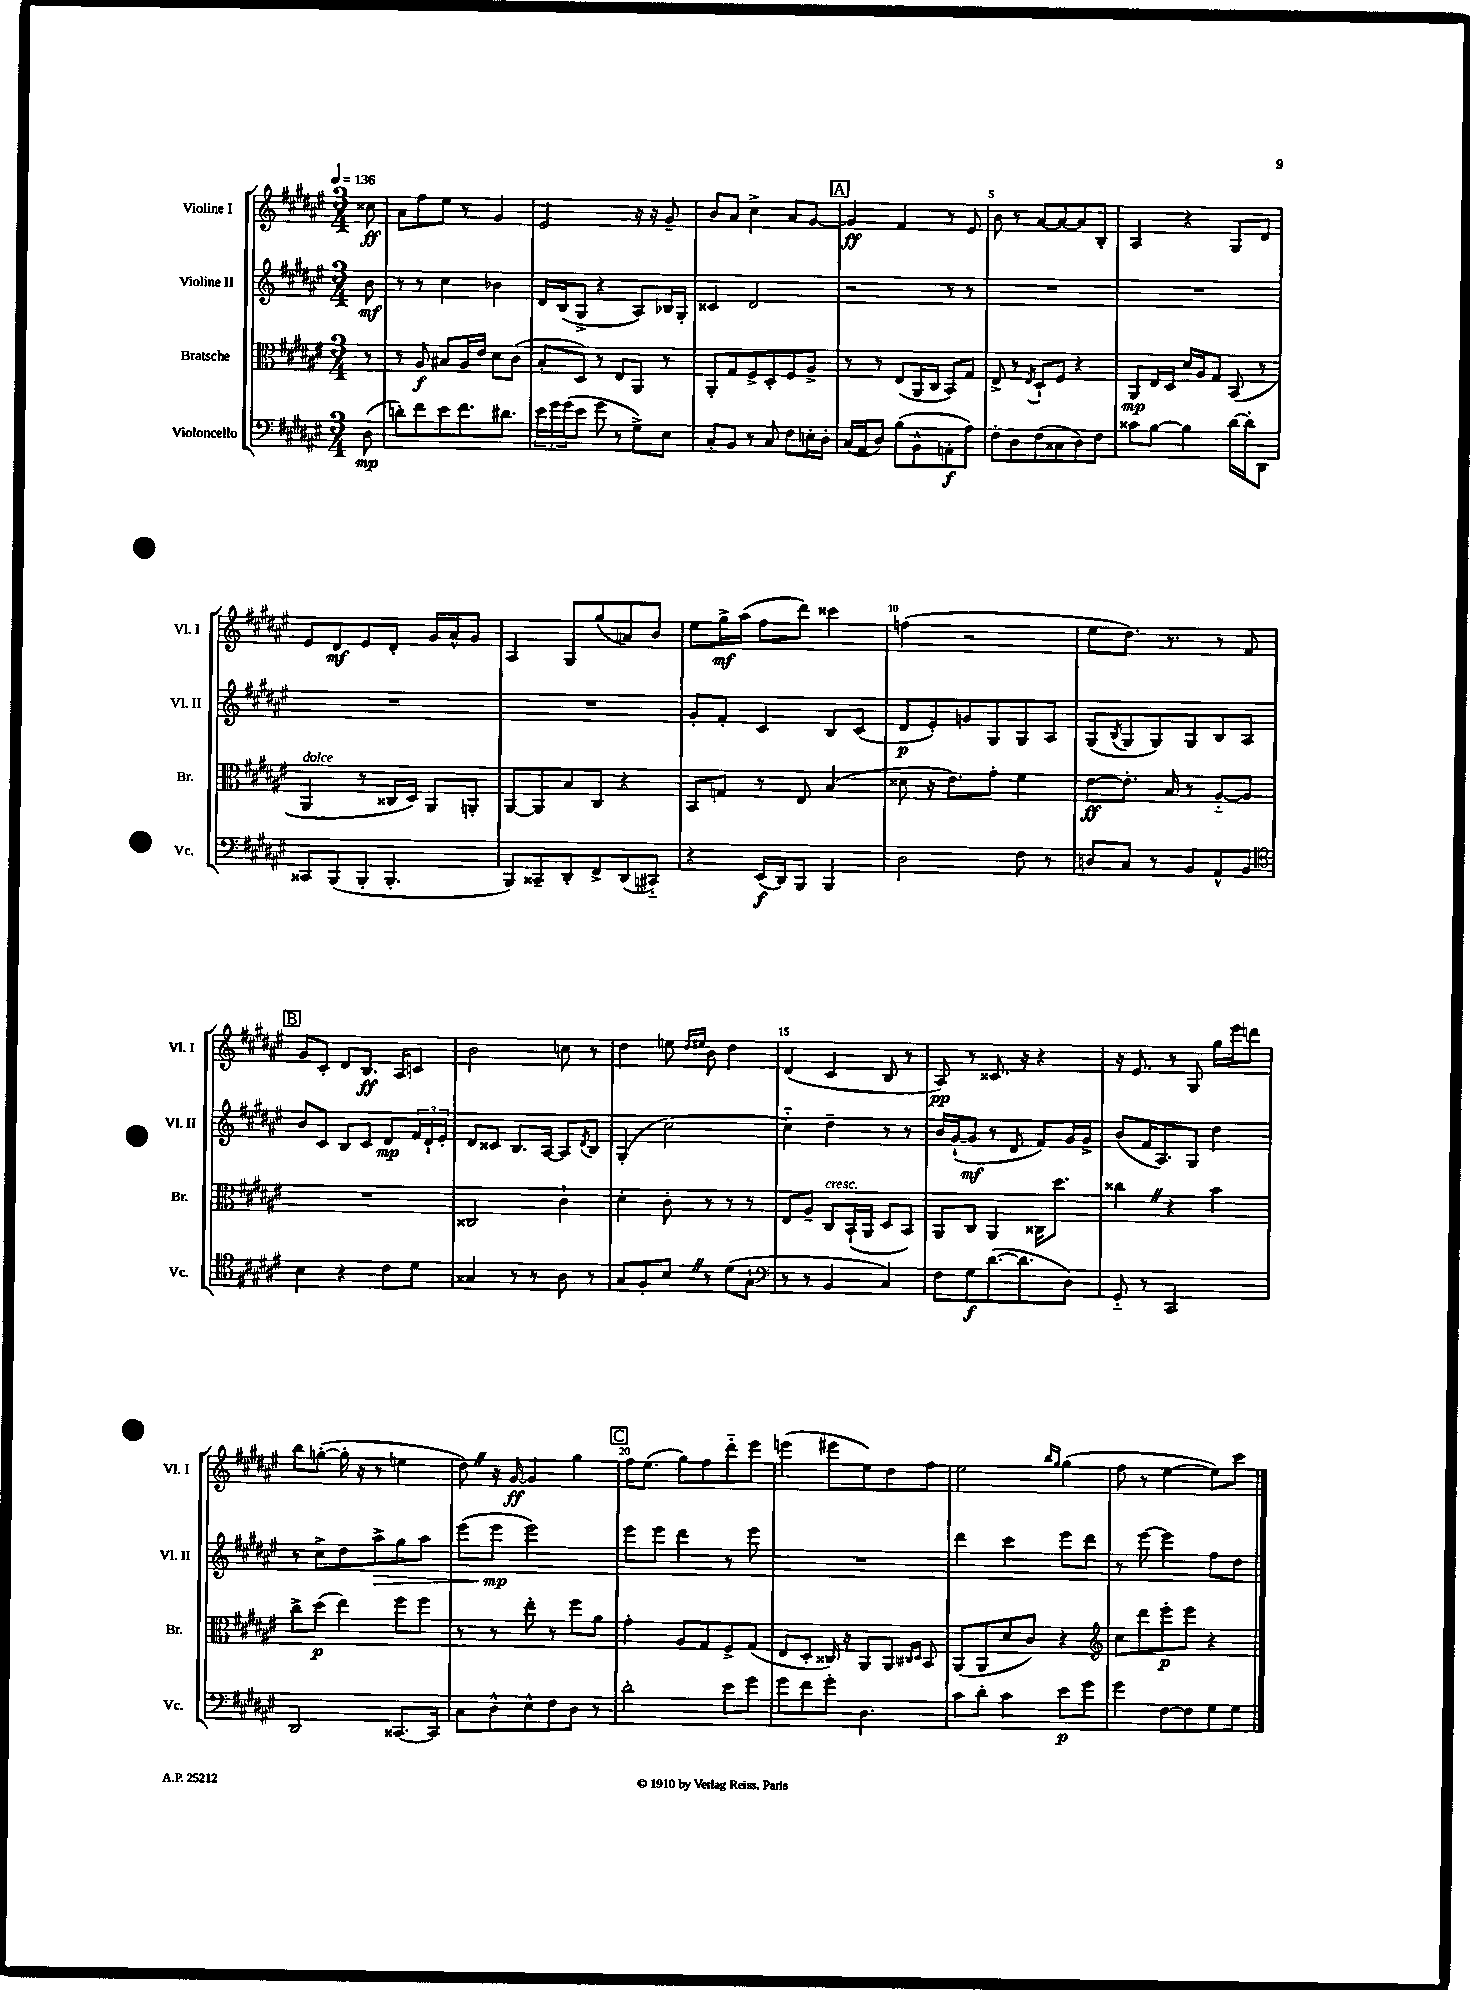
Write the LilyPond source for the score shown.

<<
\new StaffGroup <<
\new Staff = "s0" \with { instrumentName = "Violine I" shortInstrumentName = "Vl. I" } {
    \clef treble \key fis \major \numericTimeSignature \time 3/4 \partial 8 \tempo 4 = 136
    cisis''8\ff |
    ais'8 fis''8 eis''8 r8 gis'4 |
    eis'2 r16 r16 gis'8-- |
    b'8 ais'8 cis''4-> ais'8 gis'8~ |
    \mark \markup { \box "A" } gis'4\ff fis'4 r8 eis'8 |
    b'8 r8 ais'8~ ais'8~ ais'8 b8-. |
    ais4 r4 gis8 dis'8 |
    eis'8 dis'8\mf eis'8 dis'8-. gis'16 ais'16-^ gis'8 |
    ais4 gis8 gis''8( a'8) b'8 |
    eis''8 gis''16->\mf ais''16( fis''8 dis'''8) cisis'''4 |
    f''4( r2 |
    eis''8 dis''8.) r8. r8 fis'8 |
    \mark \markup { \box "B" } gis'8 cis'8-. dis'8 b8.\ff ais16 c'8 |
    b'2 c''8 r8 |
    dis''4 e''8 \grace { dis''16 eis''16 } b'8 dis''4 |
    dis'4( cis'4 b8 r8 |
    ais8\pp) r8 cisis'8. r16 r4 |
    r16 eis'8. r8 gis8 gis''16 eis'''16 d'''8 |
    b''8 g''8~-.( g''16-. r16 r8 e''4 |
    dis''8) \once \override BreathingSign.text = \markup { \musicglyph "scripts.caesura.straight" } \breathe r16 gis'16~\ff gis'4 gis''4 |
    \mark \markup { \box "C" } fis''16 eis''8.( gis''8) fis''8 dis'''8-_ eis'''8 |
    e'''4( eis'''8 eis''8) dis''8 fis''8 |
    eis''2 \grace { b''16 gis''16 } gis''4( |
    fis''8 r8 eis''4~ eis''8) cis'''8 \bar "|." |
}
\new Staff = "s1" \with { instrumentName = "Violine II" shortInstrumentName = "Vl. II" } {
    \clef treble \key fis \major \numericTimeSignature \time 3/4 \partial 8
    b'8\mf |
    r8 r8 cis''4 bes'4 |
    dis'16 b16( gis8-> r4 ais8) bes16 gis16-. |
    cisis'4 dis'2 |
    \mark \markup { \box "A" } r2 r8 r8 |
    R2. |
    R2. |
    R2. |
    R2. |
    gis'8-. fis'8-. cis'4 b8 cis'8( |
    dis'8\p eis'8-.) g'8 gis8 gis8 ais8 |
    gis8( \acciaccatura { b8 } gis8 gis8) gis8 b8 ais8 |
    \mark \markup { \box "B" } b'8 cis'8 b8 cis'8 dis'8\mp \tuplet 3/2 { fis'16 dis'16-! eis'16-. } |
    dis'8 cisis'8 b8. ais16~ ais8 \acciaccatura { dis'8 } b8 |
    gis4-.( cis''2~) |
    cis''4-_ dis''4-- r8 r8 |
    b'16 gis'16~-!( gis'8\mf r8 dis'8 fis'8) gis'16 gis'16-> |
    b'8( fis'16 ais8.) gis8 dis''4 |
    r8 cis''8-> dis''8 ais''8->\> gis''8 ais''8 |
    eis'''8( eis'''8\mp\! eis'''2) |
    \mark \markup { \box "C" } eis'''8 eis'''8 dis'''4 r8 eis'''8 |
    R2. |
    dis'''4 cis'''4 eis'''8 dis'''8 |
    r8 eis'''8~ eis'''4 fis''8 dis''8 \bar "|." |
}
\new Staff = "s2" \with { instrumentName = "Bratsche" shortInstrumentName = "Br." } {
    \clef alto \key fis \major \numericTimeSignature \time 3/4 \partial 8
    r8 |
    r8 ais8\f bis8 ais16 eis'16 dis'8 cis'8( |
    b8-. dis8) r8 eis8 ais,8 r8 |
    ais,8-. gis8 fis8-> dis8-. fis8 ais8-> |
    \mark \markup { \box "A" } r8 r8 eis8( ais,16 cis16 b,8) gis8 |
    eis8-> r8 \acciaccatura { eis8 } dis8-! fis8 r4 |
    ais,8\mp eis16 dis16 dis'16 ais16 gis8 b,8( r8 |
    ais,4^\markup { \italic "dolce" } r8 cisis16 dis16) ais,8 a,8-. |
    ais,8~ ais,8 b8 cis8 r4 |
    b,8 g8 r8 eis8 b4( |
    disis'8 r16 eis'8.) gis'8-. fis'4 |
    eis'8~\ff eis'8.-. b16 r8 ais8~-_ ais8 |
    \mark \markup { \box "B" } R2. |
    cisis2 cis'4-! |
    dis'4-. cis'8-. r8 r8 r8 |
    eis8 ais8-- cis8^\markup { \italic "cresc." } b,16-!( ais,16 dis8 b,8) |
    ais,8 cis8 ais,4 cisis16 dis''8. |
    cisis''4 \once \override BreathingSign.text = \markup { \musicglyph "scripts.caesura.straight" } \breathe r4 b'4 |
    cis''8-> dis''8\p( eis''4) fis''8 fis''8 |
    r8 r8 eis''8-. r8 fis''8 ais'8 |
    \mark \markup { \box "C" } gis'4-. ais8 gis8 fis8-> gis8( |
    eis8 dis8-. cisis16) r16 ais,8 ais,8 \grace { cis16 dis16 } b,8 |
    ais,8( ais,8 dis'8 cis'8) r4 |
    \clef treble cis''8 dis'''8 eis'''8-.\p eis'''8 r4 \bar "|." |
}
\new Staff = "s3" \with { instrumentName = "Violoncello" shortInstrumentName = "Vc." } {
    \clef bass \key fis \major \numericTimeSignature \time 3/4 \partial 8
    dis8\mp( |
    d'8-.) fis'8 eis'8 fis'8. dis'8. |
    \tuplet 3/2 { eis'16 gis'16 gis'16( } eis'8 gis'8 r8 gis8->) eis8 |
    cis8-. b,8 r8 cis8 fis8 e16-. dis16-. |
    \mark \markup { \box "A" } cis16( ais,16 dis8) b8( b,8-^ a,8-.\f ais8) |
    fis8-. dis8 fis8( cisis8 dis8) fis8 |
    cisis'8 b8~ b4 dis'16~ dis'16-. dis,8 |
    cisis,8 b,,8( b,,8-. b,,4.-. |
    b,,8) cisis,8-- dis,8-. fis,8-> dis,8( cis,8-_) |
    r4 eis,16\f( dis,16) b,,8 b,,4 |
    dis2 fis8 r8 |
    d8 cis8 r8 b,8 ais,8-^ b,8 |
    \mark \markup { \box "B" } \clef tenor b4 r4 cis'8 dis'8 |
    gisis4 r8 r8 ais8 r8 |
    gis8 fis8-. b8 \once \override BreathingSign.text = \markup { \musicglyph "scripts.caesura.straight" } \breathe r8 dis'8( gis8-! |
    \clef bass r8 r8 b,4 cis4) |
    fis8 gis8\f dis'8.~( dis'8. dis8) |
    gis,8-_ r8 cis,2 |
    dis,2 cisis,8.~ cisis,16 |
    cis8 dis8-^ eis8-^ fis8 dis8 r8 |
    \mark \markup { \box "C" } dis'2-. eis'8 gis'8 |
    gis'8 fis'8 gis'8-. dis4. |
    cis'8 dis'8-. cis'4 eis'8\p gis'8 |
    gis'4 fis8~ fis8 gis8 gis8 \bar "|." |
}
>>
>>
\layout { \context { \Score \override BarNumber.break-visibility = ##(#f #t #t) barNumberVisibility = #(every-nth-bar-number-visible 5) } }
